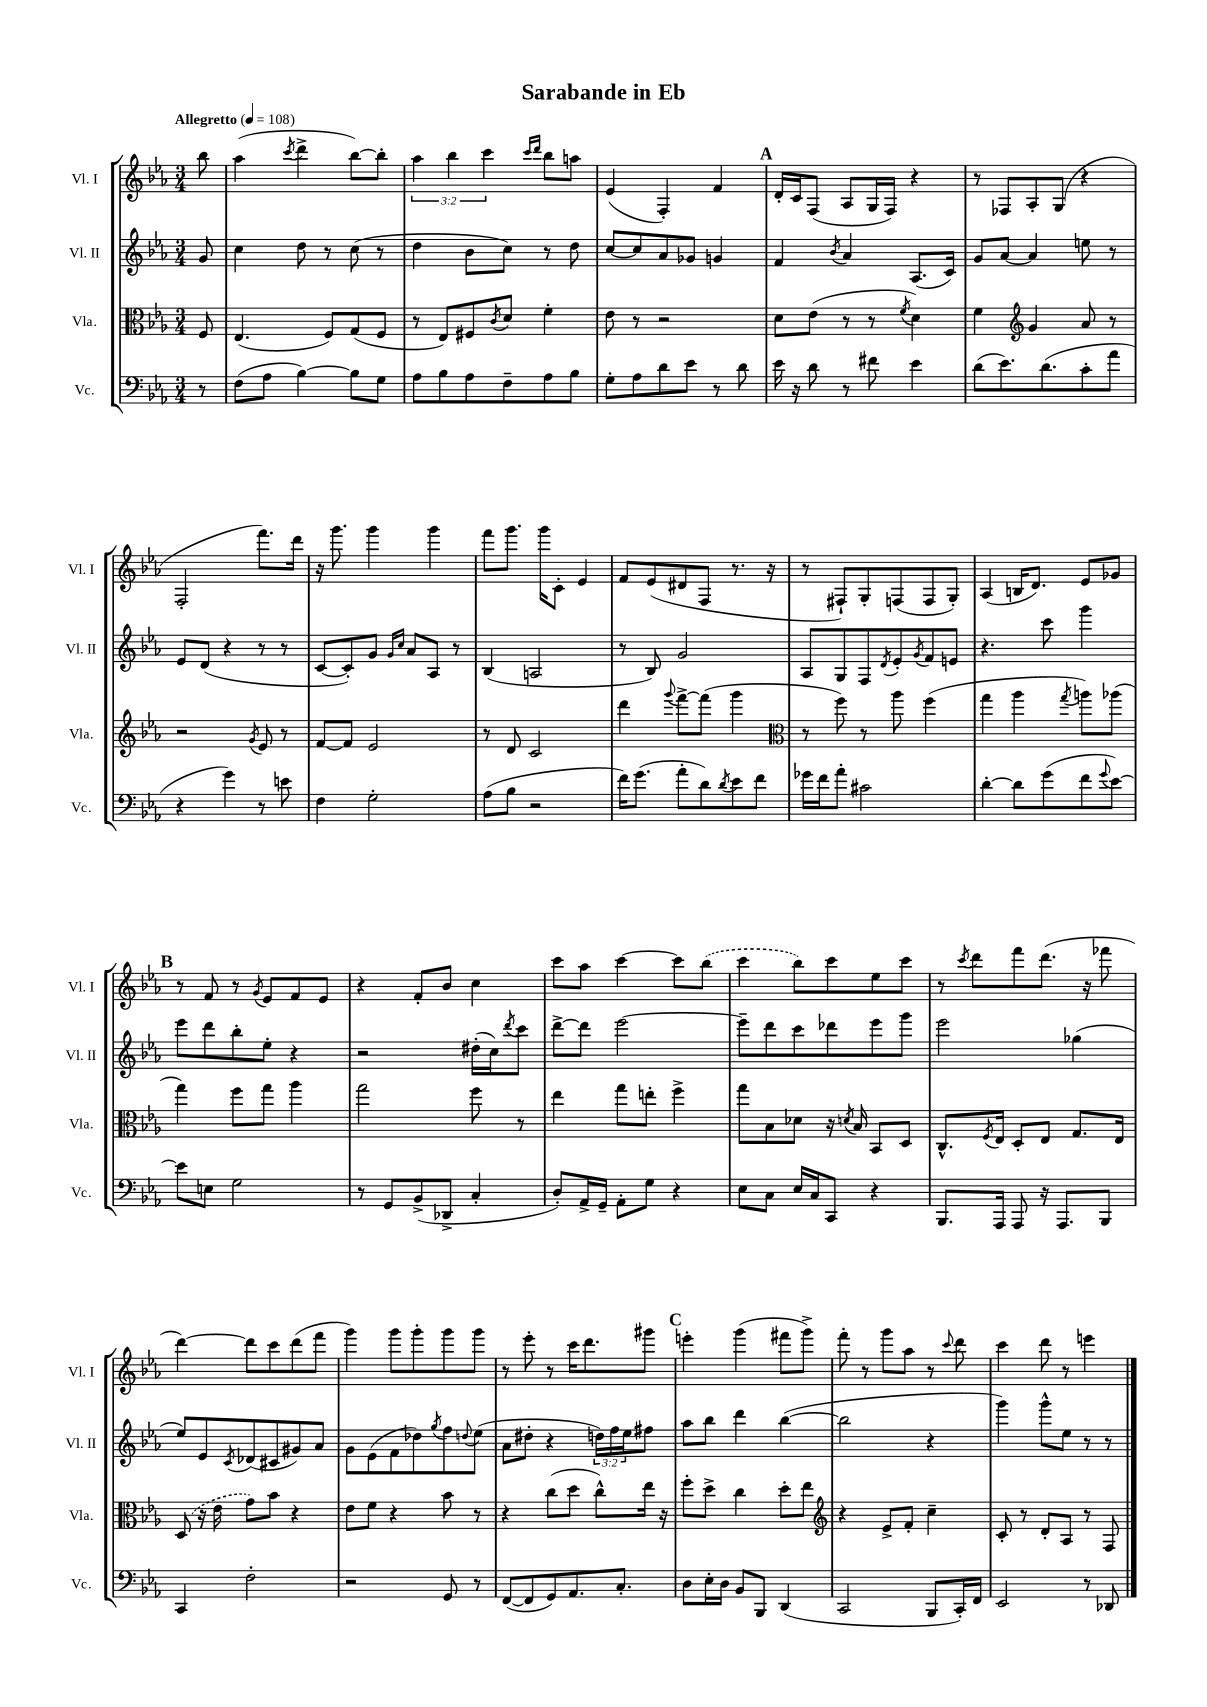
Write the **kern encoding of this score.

**kern	**kern	**kern	**kern
*staff4	*staff3	*staff2	*staff1
*clefF4	*clefC3	*clefG2	*clefG2
*k[b-e-a-]	*k[b-e-a-]	*k[b-e-a-]	*k[b-e-a-]
*M3/4	*M3/4	*M3/4	*M3/4
*MM108	*MM108	*MM108	*MM108
8r	8F	8g	8bb-
=	=	=	=
(8F	(4.E-	4cc	(4aa-
8A-	.	.	.
.	.	.	8qccc
[4B-)	.	8dd	4ddd^
.	8F)	8r	.
8B-]	(8G	(8cc	[8bb-)
8G	8F	8r	8bb-']
=	=	=	=
8A-	8r	4dd	6aa-
8B-	8E-)	.	.
.	.	.	6bb-
8A-	8F#	8b-	.
.	.	.	6ccc
.	8qc	.	.
8F~	8d	8cc)	.
.	.	.	16qqccc
.	.	.	16qqddd
8A-	4f'	8r	8bb-
8B-	.	8dd	8aa
=	=	=	=
8G'	8e-	[8cc	(4e-
8A-	8r	8cc]	.
8d	2r	8a-	4F')
8e-	.	8g-	.
8r	.	4g	4f
8d	.	.	.
=	=	=	=
16e-	8d	4f	16d'
16r	.	.	16c
8d	(8e-	.	(8F
.	.	8qb-	.
8r	8r	4a-	8A-
8f#	8r	.	16G
.	.	.	16F)
.	8qf	.	.
4e-	4d)	(8.A-	4r
.	.	16c)	.
=	=	=	=
(8d	4f	8g	8r
8.e-)	.	[8a-	8F-
*	*clefG2	*	*
.	4g	4a-]	8A-'
(8.d	.	.	.
.	.	.	(8G
8c'	8a-	8ee	4r
8a-	8r	8r	.
=	=	=	=
4r	2r	8e-	2F'
.	.	(8d	.
4g)	.	4r	.
.	8qg	.	.
8r	8e-	8r	8.fff)
8e	8r	8r	.
.	.	.	16ddd
=	=	=	=
4F	[8f	[8c	16r
.	.	.	8.ggg
.	8f]	8c'])	.
2G'	2e-	8g	4ggg
.	.	16qqg	.
.	.	16qqcc	.
.	.	8a-	.
.	.	8A-	4ggg
.	.	8r	.
=	=	=	=
(8A-	8r	(4B-	8fff
8B-	8d	.	8.ggg
2r	2c	2A	.
.	.	.	16ggg
.	.	.	8c'
.	.	.	4e-
=	=	=	=
16f)	4ddd	8r	8f
(8.g	.	.	.
.	.	8B-)	(8e-
.	8qqggg	.	.
8a-'	[8fff^	2g	8d#
8d)	(8fff]	.	8F
8qd	.	.	.
8e-	4ggg	.	8.r
8f	.	.	.
.	.	.	16r
=	=	=	=
*	*clefC3	*	*
16g-	8r	8A-	8r
16f	.	.	.
8a-'	8ff)	8G	8F#`)
2c#	8r	8F	8G'
.	.	8qd	.
.	8aa-	8e-'	(8F
.	.	8qg	.
.	(4ff	8f	8F
.	.	8e	8G')
=	=	=	=
[4d'	4gg	4.r	(4A-
8d]	4aa-	.	16B
.	.	.	8.d)
(8g	.	8ccc	.
.	8qgg	.	.
8f	8aa)	4ggg	8e-
8qqg	.	.	.
[8e-)	(8aa-	.	8g-
=	=	=	=
8e-]	4gg)	8eee-	8r
8E	.	8ddd	8f
2G	8ff	8bb-'	8r
.	.	.	8qg
.	8gg	8ee-'	8e-
.	4aa-	4r	8f
.	.	.	8e-
=	=	=	=
8r	2gg	2r	4r
8GG	.	.	.
(8BB-^	.	.	8f'
8DD-^	.	.	8b-
4C'	8ff	(16dd#'	4cc
.	.	16cc)	.
.	.	8qddd	.
.	8r	8ccc	.
=	=	=	=
8D')	4ee-	[8ddd^	8ccc
16AA-^	.	8ddd]	8aa-
16GG~	.	.	.
8AA-'	8gg	[2eee-	[4ccc
8G	8ee'	.	.
4r	4ff^	.	8ccc]
.	.	.	(8bb-
=	=	=	=
8E-	8gg	8eee-~]	4ccc
8C	8B-	8ddd	.
16E-	8d-	8ccc	8bb-)
16C	.	.	.
8CC	16r	8ddd-	8ccc
.	8qd	.	.
.	16B-	.	.
4r	8BB-	8eee-	8ee-
.	8D	8ggg	8ccc
=	=	=	=
8.BBB-	8.C^^	2eee-	8r
.	.	.	8qccc
.	.	.	8ddd
.	8qF	.	.
16AAA-	16E-	.	.
8AAA-	8D'	.	8fff
16r	8E-	.	(8.ddd
8.AAA-	.	.	.
.	8.G	(4gg-	.
.	.	.	16r
8BBB-	.	.	8fff-
.	16E-	.	.
=	=	=	=
4CC	(8D	8ee-)	[4ddd)
.	16r	8e-	.
.	16e-	.	.
.	.	8qc	.
2F'	8g)	(8d-	8ddd]
.	8b-	8c#	8ccc
.	4r	8g#)	(8ddd
.	.	8a-	8fff
=	=	=	=
2r	8e-	8g	4ggg)
.	8f	(8e-	.
.	4r	8f	8ggg
.	.	8dd-)	8ggg'
.	.	8qgg	.
8GG	8b-	8ff	8ggg
.	.	8qqdd	.
8r	8r	(8ee-	8ggg
=	=	=	=
([8FF	4r	8a-	8r
8FF]	.	8dd#'	8eee-'
8GG)	(8cc	4r	8r
8.AA-	8dd	.	16ccc
.	.	.	8.ddd
.	8cc^^)	24dd)	.
.	.	24ff	.
8.C'	.	.	.
.	.	24ee-	.
.	16ee-	8ff#	8ggg#
.	16r	.	.
=	=	=	=
8D	8ff'	8aa-	4eee'
16E-'	8dd^	8bb-	.
16D	.	.	.
8BB-	4cc	4ddd	(4ggg
8BBB-	.	.	.
(4DD	8dd'	([4bb-	8fff#
.	8ee-	.	8ggg^)
=	=	=	=
*	*clefG2	*	*
2CC	4r	2bb-]	8fff'
.	.	.	8r
.	8e-^	.	8ggg
.	8f'	.	8aa-
8BBB-	4cc~	4r	8r
.	.	.	8qqccc
16CC')	.	.	8ddd
16FF	.	.	.
=	=	=	=
2EE-	8c'	4ggg)	4ccc
.	8r	.	.
.	8d'	8ggg^^	8ddd
.	8A-	8ee-	8r
8r	8r	8r	4eee
8DD-	8F	8r	.
==	==	==	==
*-	*-	*-	*-
